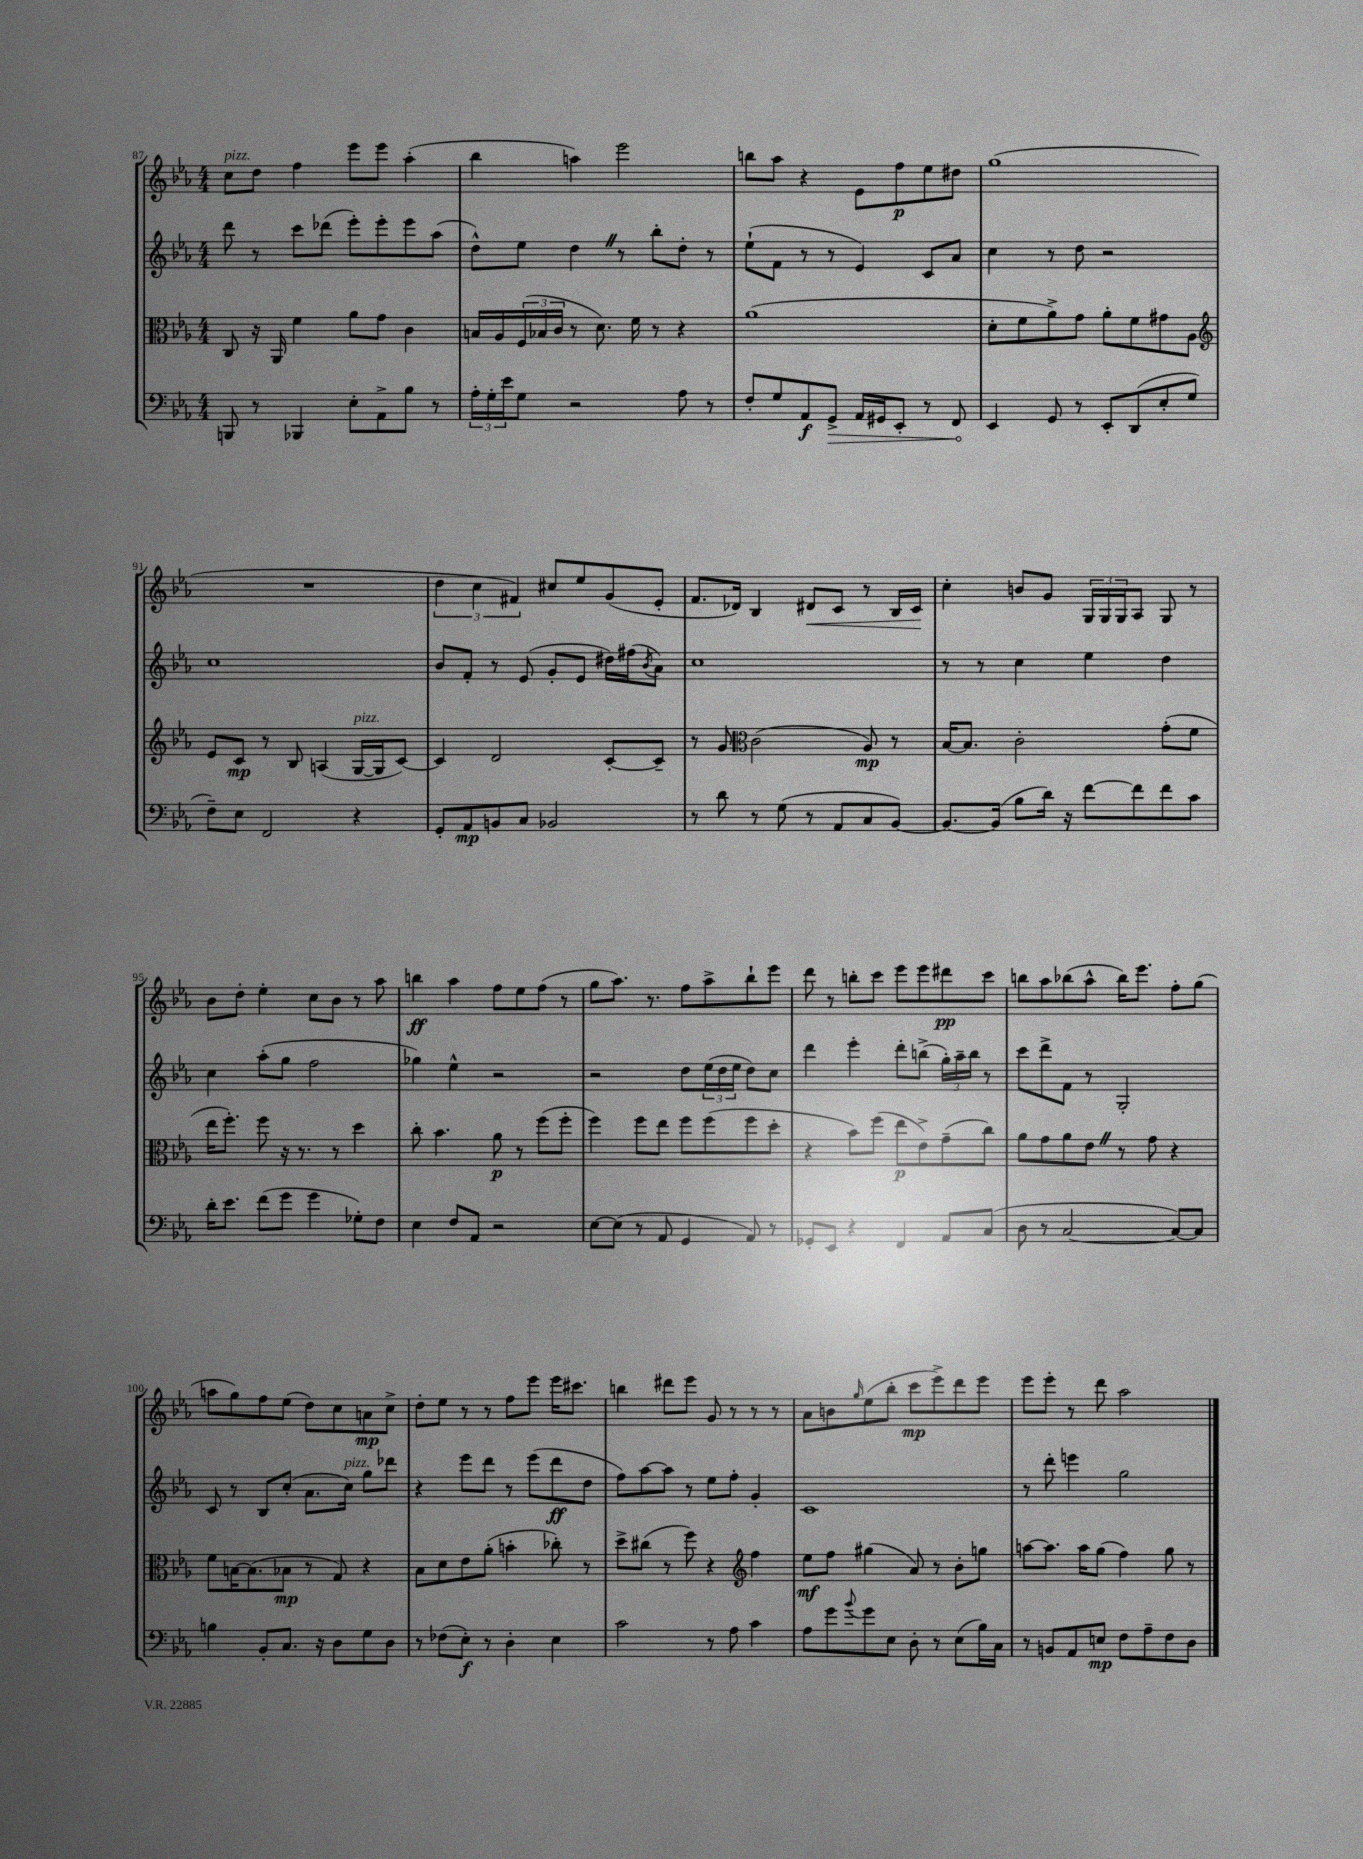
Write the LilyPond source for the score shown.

<<
\new StaffGroup <<
\new Staff = "s0" {
    \clef treble \key ees \major \numericTimeSignature \time 4/4
    c''8^\markup { \italic "pizz." } d''8 f''4 ees'''8 ees'''8 aes''4-.( |
    bes''4 a''4) ees'''2 |
    b''8 aes''8 r4 ees'8 f''8\p ees''8 dis''8 |
    g''1( |
    R1 |
    \tuplet 3/2 { d''4 c''4 fis'4) } cis''8 ees''8 g'8( ees'8-. |
    f'8. des'16) bes4 dis'8\< c'8 r8 bes16 c'16\! |
    c''4-. b'8 g'8 \tuplet 3/2 { g16 g16 g16 } aes8 g8 r8 |
    bes'8 d''8-. ees''4-. c''8 bes'8 r8 aes''8 |
    b''4\ff aes''4 f''8 ees''8 f''8( r8 |
    g''8 aes''8.) r8. f''8 aes''8-> bes''8-! ees'''8 |
    d'''8 r8 b''8-. c'''8 ees'''8 ees'''8 dis'''8\pp c'''8 |
    b''8 aes''8 bes''8( aes''8-^ bes''16) ees'''8. f''8-. g''8( |
    a''8 g''8) f''8 ees''8( d''8) c''8 a'8\mp c''8-> |
    d''8-. ees''8 r8 r8 f''8 ees'''8 ees'''16 cis'''8. |
    b''4 dis'''8 ees'''8 g'8 r8 r8 r8 |
    aes'8 b'8 \grace { g''16 } ees''8( bes''8-. c'''8\mp ees'''8->) d'''8 ees'''8 |
    ees'''8 ees'''8-. r8 d'''8 aes''2 \bar "|." |
}
\new Staff = "s1" {
    \clef treble \key ees \major \numericTimeSignature \time 4/4
    d'''8 r8 c'''8 des'''8( ees'''8-.) ees'''8-. ees'''8 aes''8( |
    d''8-^) ees''8 d''4 \once \override BreathingSign.text = \markup { \musicglyph "scripts.caesura.straight" } \breathe r8 bes''8-. d''8-. r8 |
    ees''8-!( f'8 r8 r8 ees'4) c'8 aes'8 |
    c''4 r8 d''8 r2 |
    c''1 |
    bes'8 f'8-. r8 ees'8( g'8-. ees'8 dis''16) fis''16( \acciaccatura { bes'8 } aes'8) |
    c''1 |
    r8 r8 c''4 ees''4 d''4 |
    c''4 aes''8-.( g''8 f''2 |
    ges''4) ees''4-^ r2 |
    r2 d''8 \tuplet 3/2 { ees''16( d''16 ees''16 } d''8) c''8 |
    d'''4 ees'''4-. d'''8-. b''8->( \tuplet 3/2 { g''16-.) aes''16-- b''16 } r8 |
    c'''8 d'''8-> f'8 r8 g2-. |
    c'8 r8 bes8 c''8-.( aes'8. c''16^\markup { \italic "pizz." }) g''8 des'''8 |
    r4 ees'''8 d'''8 r8 ees'''8( d'''8\ff d''8 |
    f''8) aes''8~ aes''8 r8 ees''8 f''8-. g'4-. |
    c'1 |
    r8 d'''8-. e'''4 g''2 \bar "|." |
}
\new Staff = "s2" {
    \clef alto \key ees \major \numericTimeSignature \time 4/4
    c8 r16 aes,16 f'4 aes'8 g'8 c'4 |
    b16 aes16 \tuplet 3/2 { f16( bes16 c'16 } r8 d'8.) f'16 r8 r4 |
    aes'1( |
    d'8-. f'8 aes'8->) g'8 aes'8-. f'8 gis'8 aes8 |
    \clef treble ees'8 c'8\mp r8 bes8 a4( g16~^\markup { \italic "pizz." } g16 c'8~) |
    c'4 d'2 c'8~-. c'8-- |
    r8 g'8 \clef alto c'2( aes8\mp) r8 |
    bes16~ bes8. c'2-. g'8-.( f'8 |
    ees''16 f''8.-.) f''8 r16 r8. r8 d''4 |
    c''8-. bes'4. aes'8\p r8 f''8( f''8-. |
    f''4) f''8 ees''8 f''8 f''8( f''8 d''8-. |
    r4 bes'8) f''8( ees''8\p ees'8->) g'8--( c''8) |
    aes'8 g'8 aes'8 ees'8 \once \override BreathingSign.text = \markup { \musicglyph "scripts.caesura.straight" } \breathe r8 g'8 r4 |
    f'8 b16~ b8.( bes8\mp r8 g8) r4 |
    bes8 d'8 ees'8 aes'8-.( b'4-. ces''8-.) r8 |
    d''8-> cis''8( r8 f''8) r4 \clef treble f''4 |
    ees''8\mf f''8 gis''4( aes'8) r8 bes'8-. g''8 |
    a''8~ a''8. a''16 g''8( f''4) g''8 r8 \bar "|." |
}
\new Staff = "s3" {
    \clef bass \key ees \major \numericTimeSignature \time 4/4
    b,,8 r8 bes,,4 ees8-. aes,8-> bes8 r8 |
    \tuplet 3/2 { aes16-. g16-. ees'16 } g8 r2 aes8 r8 |
    f8-. g8 aes,8\f \once \override Hairpin.circled-tip = ##t g,8->\> aes,16 gis,16 ees,8-. r8 f,8\! |
    ees,4 g,8 r8 ees,8-. d,8( ees8-. g8 |
    f8--) ees8 f,2 r4 |
    g,8-. aes,8\mp b,8 c8 bes,2 |
    r8 d'8 r8 g8( r8 aes,8 c8 bes,8~) |
    bes,8.~ bes,16( bes8 d'16) r16 f'8~ f'8 f'8 c'8 |
    d'16-. ees'8. f'8( g'8 g'4 ges8-.) f8 |
    ees4 f8 aes,8 r2 |
    ees8~ ees8( r8 aes,8 g,4 aes,8) r8 |
    ges,8-. ees,8 r4 f,4 aes,8 c8( |
    d8 r8 c2~ c8~) c8 |
    b4 bes,8-. c8. r16 d8 g8 d8 |
    r8 fes8( ees8-.\f) r8 d4-. ees4 |
    c'2 r8 aes8 c'4 |
    aes8 g'8 \appoggiatura { bes'8 } g'8 ees8 d8-. r8 ees8( bes16) c16 |
    r8 b,8 aes,8 e8\mp f8 aes8-- f8 d8 \bar "|." |
}
>>
>>
\layout { \context { \Score currentBarNumber = #87 } }
